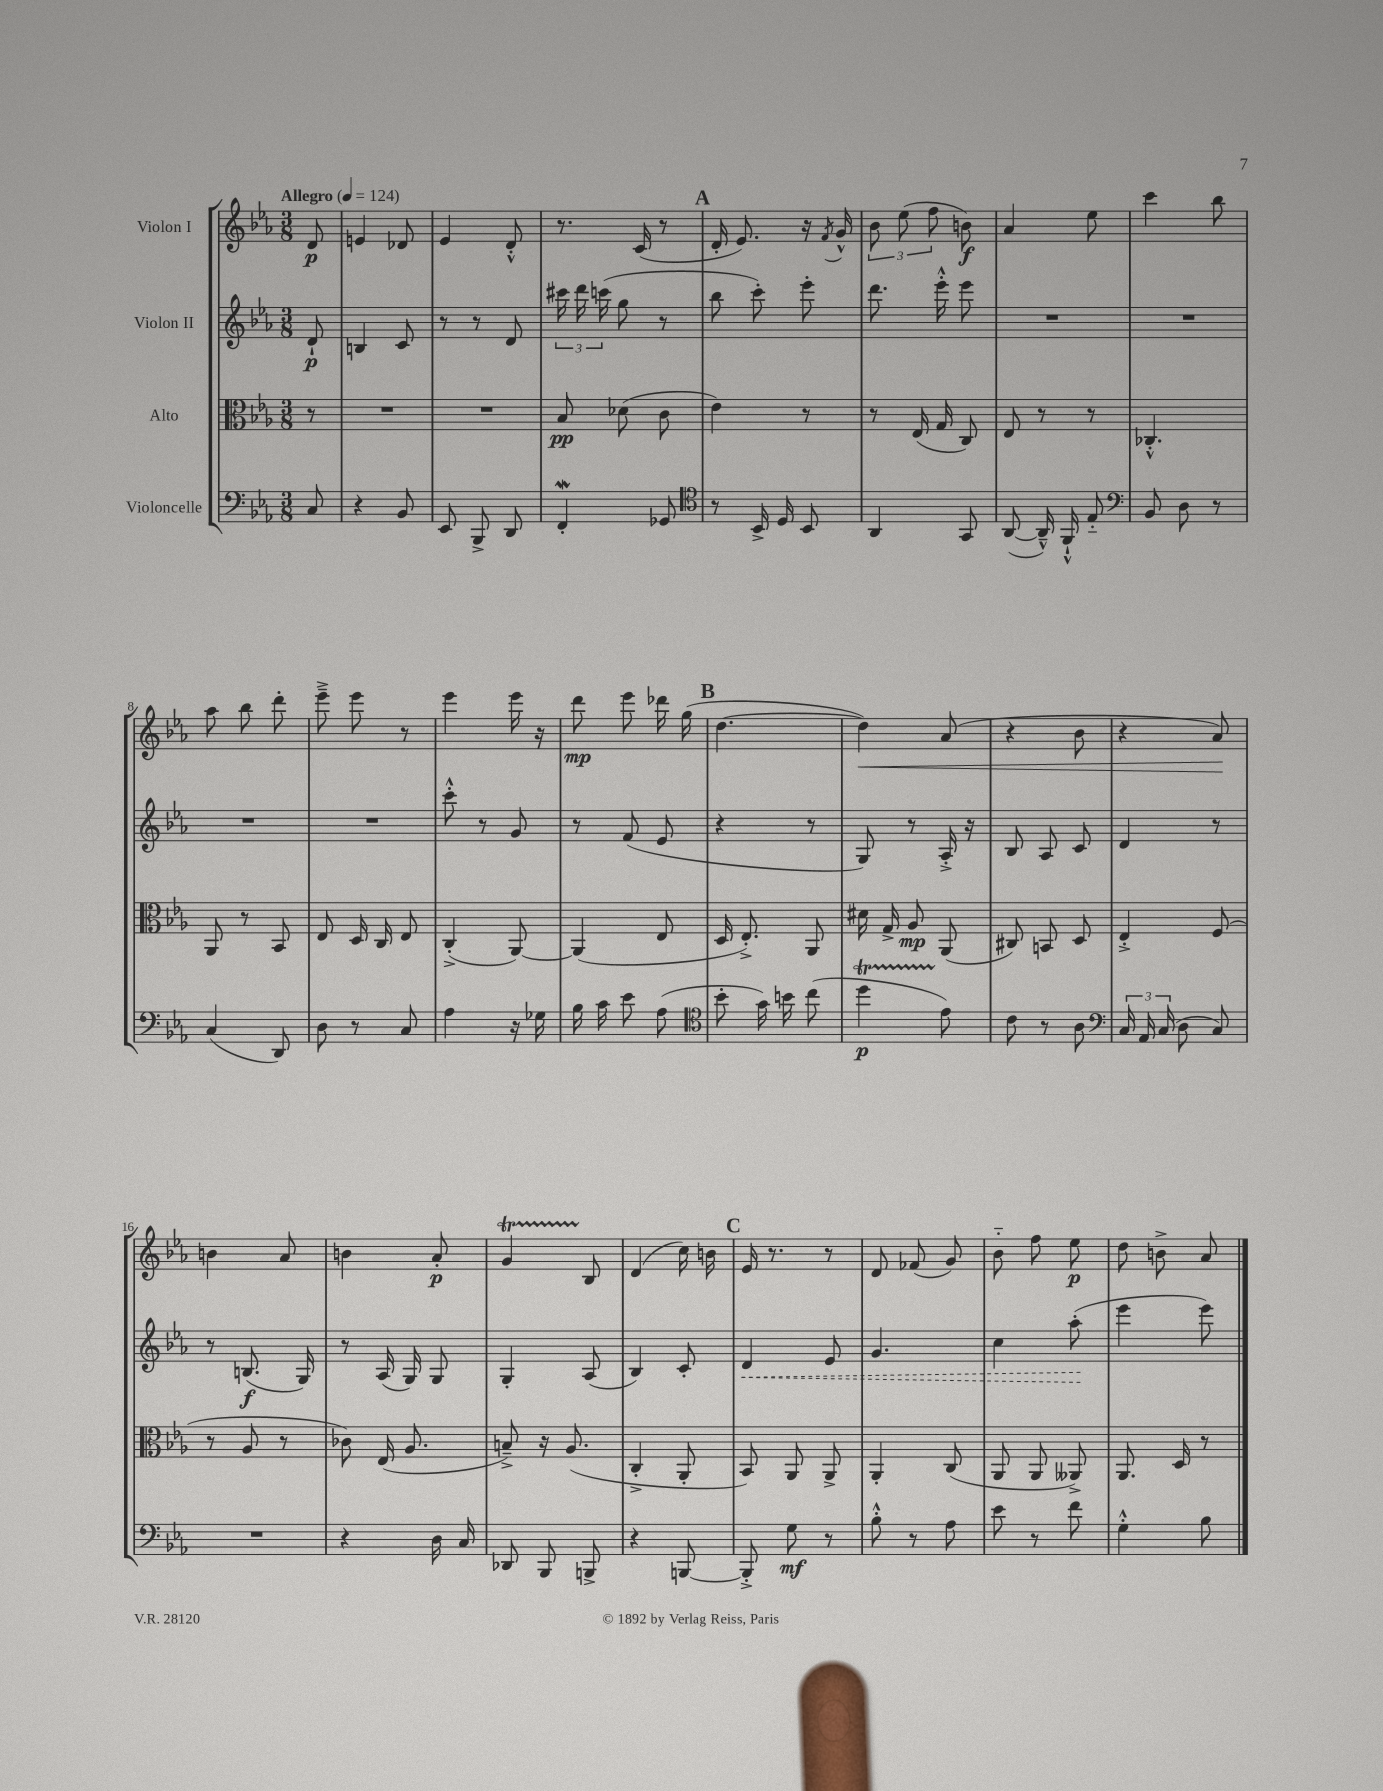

**kern	**dynam	**kern	**dynam	**kern	**dynam	**kern	**dynam
*part4	*part4	*part3	*part3	*part2	*part2	*part1	*part1
*staff4	*staff4	*staff3	*staff3	*staff2	*staff2	*staff1	*staff1
*I"Violoncelle	*	*I"Alto	*	*I"Violon II	*	*I"Violon I	*
*clefF4	*	*clefC3	*	*clefG2	*	*clefG2	*
*k[b-e-a-]	*	*k[b-e-a-]	*	*k[b-e-a-]	*	*k[b-e-a-]	*
*M3/8	*	*M3/8	*	*M3/8	*	*M3/8	*
*MM124	*	*MM124	*	*MM124	*	*MM124	*
=	=	=	=	=	=	=	=
!	!	!	!	!	!	!LO:TX:a:B:t=Allegro	!
8C/	.	8r	.	8d`/	p	8d/	p
=1	=1	=1	=1	=1	=1	=1	=1
4r	.	4.r	.	4Bn/	.	4en/	.
8BB-/	.	.	.	8c/	.	8d-X/	.
=2	=2	=2	=2	=2	=2	=2	=2
8EE-/	.	4.r	.	8r	.	4e-/	.
8BBB-^/	.	.	.	8r	.	.	.
8DD/	.	.	.	8d/	.	8d'^^/	.
=3	=3	=3	=3	=3	=3	=3	=3
4FFW'/	.	8B-/	pp	24ccc#X\	.	8.r	.
.	.	.	.	24ddd\	.	.	.
.	.	.	.	(24cccn\	.	.	.
.	.	(8d-X\	.	8gg\	.	.	.
.	.	.	.	.	.	(16c/	.
8GG-X/	.	8c\	.	8r	.	8r	.
!!LO:REH:place=s1:t=A
=4	=4	=4	=4	=4	=4	=4	=4
*clefC4	*	*	*	*	*	*	*
8r	.	4e-\)	.	8bb-\	.	16d'/	.
.	.	.	.	.	.	8.e-/)	.
16BB-^/	.	.	.	8ccc'\)	.	.	.
16D/	.	.	.	.	.	.	.
8BB-/	.	8r	.	8eee-'\	.	16r	.
.	.	.	.	.	.	8qf/	.
.	.	.	.	.	.	16g^^/	.
=5	=5	=5	=5	=5	=5	=5	=5
4AA-/	.	8r	.	8.ddd\	.	12b-\	.
.	.	.	.	.	.	(12ee-\	.
.	.	(16E-/	.	.	.	.	.
.	.	.	.	.	.	12ff\	.
.	.	16G/	.	16eee-'^^\	.	.	.
8GG/	.	8C/)	.	8eee-\	.	8bn\)	f
=6	=6	=6	=6	=6	=6	=6	=6
([8AA-/	.	8E-/	.	4.r	.	4a-/	.
16AA-~^^/])	.	8r	.	.	.	.	.
16FF`^^/	.	.	.	.	.	.	.
8E-/	.	8r	.	.	.	8ee-\	.
=7	=7	=7	=7	=7	=7	=7	=7
*clefF4	*	*	*	*	*	*	*
8BB-/	.	4.C-X'^^/	.	4.r	.	4ccc\	.
8D\	.	.	.	.	.	.	.
8r	.	.	.	.	.	8bb-\	.
!!LO:LB:g=z
=8	=8	=8	=8	=8	=8	=8	=8
(4C/	.	8AA-/	.	4.r	.	8aa-\	.
.	.	8r	.	.	.	8bb-\	.
8DD/)	.	8BB-/	.	.	.	8ddd'\	.
=9	=9	=9	=9	=9	=9	=9	=9
8D\	.	8E-/	.	4.r	.	8eee-~^\	.
8r	.	16D/	.	.	.	8eee-\	.
.	.	16C/	.	.	.	.	.
8C/	.	8E-/	.	.	.	8r	.
=10	=10	=10	=10	=10	=10	=10	=10
4A-\	.	(4C'^/	.	8ccc'^^\	.	4eee-\	.
.	.	.	.	8r	.	.	.
16r	.	[8AA-/)	.	8g/	.	16eee-\	.
16G-X\	.	.	.	.	.	16r	.
=11	=11	=11	=11	=11	=11	=11	=11
16B-\	.	(4AA-/]	.	8r	.	8ddd\	mp
16c\	.	.	.	.	.	.	.
8e-\	.	.	.	(8f/	.	8eee-\	.
(8A-\	.	8E-/	.	8e-/	.	16ddd-X\	.
.	.	.	.	.	.	(16gg\	.
!!LO:REH:place=s1:t=B
=12	=12	=12	=12	=12	=12	=12	=12
*clefC4	*	*	*	*	*	*	*
8b-'\	.	16D/	.	4r	.	[4.dd\	.
.	.	8.E-'^/)	.	.	.	.	.
16g\)	.	.	.	.	.	.	.
16bn\	.	.	.	.	.	.	.
(8cc\	.	8AA-/	.	8r	.	.	.
=13	=13	=13	=13	=13	=13	=13	=13
!	!	!	!	!	!	!	!LO:HP:b
4ddt\	p	16d#X\	.	8G/)	.	4dd\])	<
.	.	16G^/	.	.	.	.	.
.	.	8A-/	mp	8r	.	.	.
8e-\)	.	(8AA-/	.	16A-'^/	.	(8a-/	.
.	.	.	.	16r	.	.	.
=14	=14	=14	=14	=14	=14	=14	=14
8c\	.	8C#X/)	.	8B-/	.	4r	.
8r	.	8BBn/	.	8A-/	.	.	.
8A-\	.	8D/	.	8c/	.	8b-\	.
=15	=15	=15	=15	=15	=15	=15	=15
*clefF4	*	*	*	*	*	*	*
24C/	.	4E-'^/	.	4d/	.	4r	.
24AA-/	.	.	.	.	.	.	.
(24C/	.	.	.	.	.	.	.
8D\	.	.	.	.	.	.	.
8C/)	.	(8F/	.	8r	.	8a-/)	.
.	.	.	.	.	.	.	[
!!LO:LB:g=z
=16	=16	=16	=16	=16	=16	=16	=16
4.r	.	8r	.	8r	.	4bn\	.
.	.	8A-/	.	(8.Bn/	f	.	.
.	.	8r	.	.	.	8a-/	.
.	.	.	.	16G/)	.	.	.
=17	=17	=17	=17	=17	=17	=17	=17
4r	.	8c-X\)	.	8r	.	4bn\	.
.	.	(16E-/	.	(16A-/	.	.	.
.	.	8.A-/	.	16G/)	.	.	.
16D\	.	.	.	8G/	.	8a-'/	p
16C/	.	.	.	.	.	.	.
=18	=18	=18	=18	=18	=18	=18	=18
8DD-X/	.	8Bn~^/)	.	4G'/	.	4gt/	.
8BBB-/	.	16r	.	.	.	.	.
.	.	(8.A-/	.	.	.	.	.
8BBBn^/	.	.	.	(8A-/	.	8B-/	.
=19	=19	=19	=19	=19	=19	=19	=19
4r	.	4C'^/	.	4B-/)	.	(4d/	.
[8BBBn/	.	8AA-'/	.	8c'/	.	16cc\)	.
.	.	.	.	.	.	16bn\	.
!!LO:REH:place=s1:t=C
=20	=20	=20	=20	=20	=20	=20	=20
!	!	!	!	!	!LO:HP:b	!	!
8BBB'^/]	.	8BB-/)	.	4d/	<	16e-/	.
.	.	.	.	.	.	8.r	.
8G\	mf	8AA-/	.	.	.	.	.
8r	.	8AA-^/	.	8e-/	.	8r	.
=21	=21	=21	=21	=21	=21	=21	=21
8B-'^^\	.	4AA-'/	.	4.g/	.	8d/	.
8r	.	.	.	.	.	(8f-X/	.
8A-\	.	(8C/	.	.	.	8g/)	.
=22	=22	=22	=22	=22	=22	=22	=22
8e-\	.	8AA-/	.	4cc\	.	8b-\	.
8r	.	8AA-/	.	.	.	8ff\	.
8f\	.	8AA--X^/)	.	(8aa-'\	.	8ee-\	p
.	.	.	.	.	[	.	.
=23	=23	=23	=23	=23	=23	=23	=23
4G'^^\	.	8.AA-/	.	4eee-\	.	8dd\	.
.	.	.	.	.	.	8bn^\	.
.	.	16D/	.	.	.	.	.
8B-\	.	8r	.	8eee-\)	.	8a-/	.
==	==	==	==	==	==	==	==
*-	*-	*-	*-	*-	*-	*-	*-
